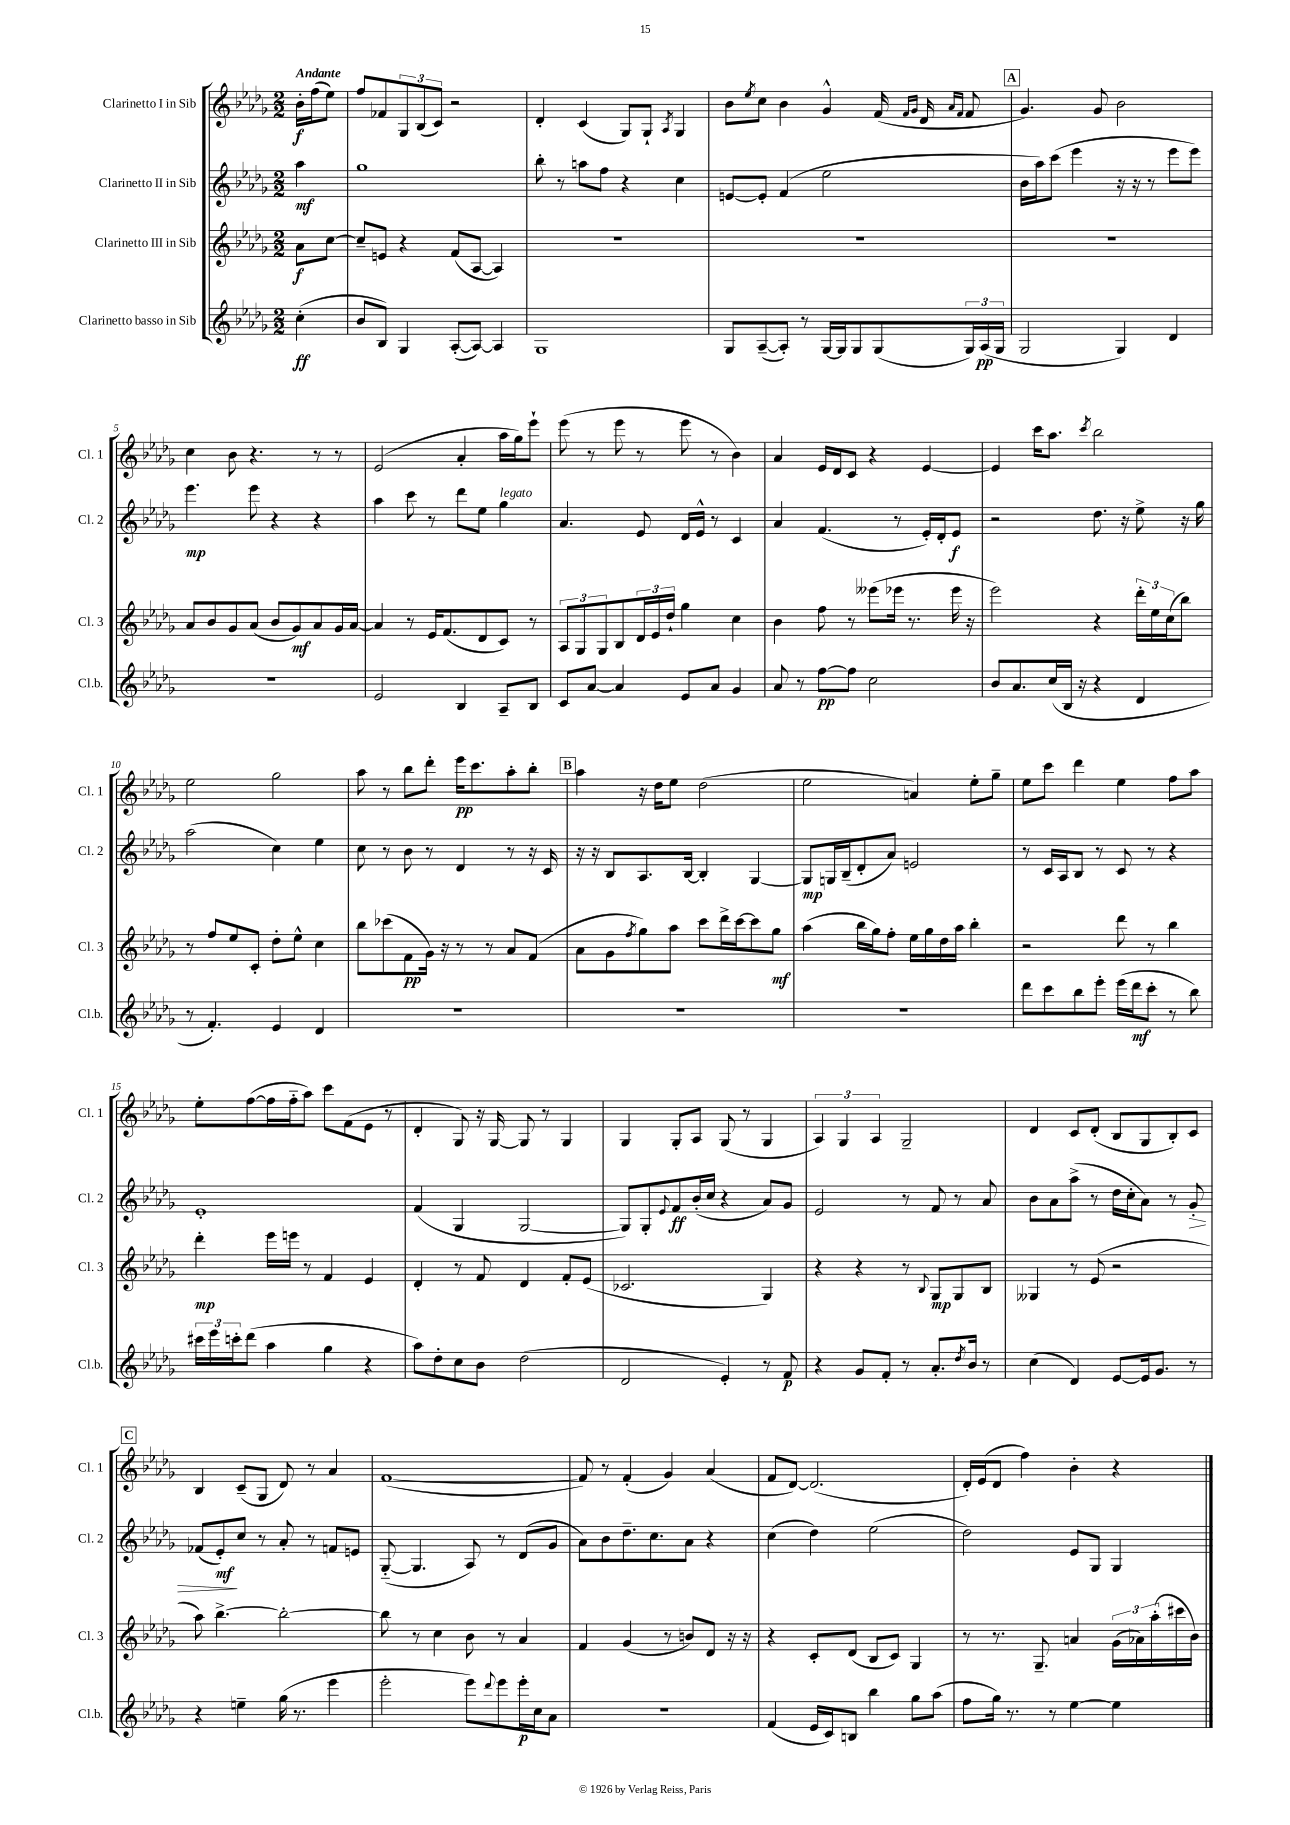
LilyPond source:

<<
\new StaffGroup <<
\new Staff = "s0" \with { instrumentName = "Clarinetto I in Sib" shortInstrumentName = "Cl. 1" } {
    \clef treble \key des \major \numericTimeSignature \time 2/2 \partial 4 \tempo "Andante"
    bes'16-.\f f''16( ees''8) |
    f''8 fes'8 \tuplet 3/2 { ges8 bes8( c'8) } r2 |
    des'4-. c'4( ges8) ges8-! \acciaccatura { aes8 } ges4 |
    bes'8 \acciaccatura { ees''8 } c''8 bes'4 ges'4-^ f'16( \grace { f'16 ges'16 } des'16 \grace { aes'16 f'16 } f'8 |
    \mark \markup { \box "A" } ges'4.) ges'8 bes'2 |
    c''4 bes'8 r4. r8 r8 |
    ees'2( aes'4-. aes''16 ges''16) ees'''8-! |
    ees'''8( r8 ees'''8 r8 ees'''8 r8 bes'4) |
    aes'4 ees'16 des'16 c'8 r4 ees'4~ |
    ees'4 c'''16 aes''8. \acciaccatura { c'''8 } bes''2 |
    ees''2 ges''2 |
    aes''8 r8 bes''8 des'''8-. ees'''16\pp c'''8. aes''8-. bes''8-. |
    \mark \markup { \box "B" } aes''4 r16 des''16 ees''8 des''2( |
    ees''2 a'4) ees''8-. ges''8-- |
    ees''8 c'''8 des'''4 ees''4 f''8 aes''8 |
    ees''8-. f''8~( f''16 f''16-_ aes''8) c'''8 f'8( ees'8 r8 |
    des'4-. ges8) r16 ges16~ ges8 r8 ges4 |
    ges4 ges8-. aes8 ges8( r8 ges4 |
    \tuplet 3/2 { aes4) ges4 aes4 } ges2-- |
    des'4 c'8 des'8-.( bes8 ges8 bes8-.) c'8 |
    \mark \markup { \box "C" } bes4 c'8--( ges8 des'8) r8 aes'4 |
    f'1~( |
    f'8) r8 f'4-.( ges'4) aes'4( |
    f'8 des'8~) des'2.( |
    des'16-.) ees'16( des'8 f''4) bes'4-. r4 \bar "|." |
}
\new Staff = "s1" \with { instrumentName = "Clarinetto II in Sib" shortInstrumentName = "Cl. 2" } {
    \clef treble \key des \major \numericTimeSignature \time 2/2 \partial 4
    aes''4\mf |
    ges''1 |
    bes''8-. r8 a''8 f''8 r4 c''4 |
    e'8~ e'8-. f'4( ees''2 |
    \mark \markup { \box "A" } bes'16 aes''16) c'''8( ees'''4 r16 r16 r8 ees'''8 ees'''8) |
    ees'''4.\mp ees'''8 r4 r4 |
    aes''4 c'''8 r8 des'''8 ees''8 ges''4^\markup { \italic "legato" } |
    aes'4. ees'8 des'16 ees'16-^ r8 c'4 |
    aes'4 f'4.( r8 ees'16-.) des'16-. ees'8\f |
    r2 des''8. r16 ees''8-> r16 ges''16 |
    aes''2( c''4) ees''4 |
    c''8 r8 bes'8 r8 des'4 r8 r16 c'16 |
    \mark \markup { \box "B" } r16 r16 bes8 aes8. bes16~ bes4-. ges4~ |
    ges8\mp g16 bes16--( des'8-. aes'8) e'2 |
    r8 c'16 aes16 bes8 r8 c'8 r8 r4 |
    ees'1-. |
    f'4( ges4 ges2~ |
    ges8) ges8-. \appoggiatura { ees'8 } f'8\ff bes'16-.( c''16 r4 aes'8) ges'8 |
    ees'2 r8 f'8 r8 aes'8 |
    bes'8 aes'8 aes''8->( r8 des''16 c''16-. aes'8) r8 ges'8-.\> |
    \mark \markup { \box "C" } fes'8( ees'8-.\mf\!) c''8 r8 aes'8-. r8 f'8 e'8 |
    ges8~-_( ges4. aes8) r8 des'8( ges'8 |
    aes'8) bes'8 des''8.-- c''8. aes'8 r4 |
    c''4( des''4) ees''2( |
    des''2) ees'8 ges8 ges4 \bar "|." |
}
\new Staff = "s2" \with { instrumentName = "Clarinetto III in Sib" shortInstrumentName = "Cl. 3" } {
    \clef treble \key des \major \numericTimeSignature \time 2/2 \partial 4
    aes'8\f c''8~ |
    c''8-- e'8 r4 f'8( aes8~ aes4) |
    R1 |
    R1 |
    \mark \markup { \box "A" } R1 |
    aes'8 bes'8 ges'8 aes'8( bes'8 ges'8\mf) aes'8 ges'16 aes'16~ |
    aes'4 r8 ees'16 f'8.( des'8 c'8) r8 |
    \tuplet 3/2 { aes8 ges8 ges8 } bes8 \tuplet 3/2 { des'16 ees'16 des''16-! } ges''4 c''4 |
    bes'4 f''8 r8 eeses'''8( ees'''16 r8. ees'''16 r16 |
    ees'''2) r4 \tuplet 3/2 { des'''16-. ees''16 c''16( } bes''8) |
    r8 f''8 ees''8 c'8-. des''8-. ees''8-^ c''4 |
    bes''8 ces'''8( f'8\pp ges'16) r16 r8 r8 aes'8 f'8( |
    \mark \markup { \box "B" } aes'8 ges'8 \acciaccatura { f''8 } ges''8) aes''8 c'''8 des'''16-> c'''16~ c'''8 ges''8\mf |
    aes''4( bes''16 ges''16) f''8-. ees''16 ges''16 des''16 aes''16 bes''4-. |
    r2 des'''8 r8 bes''4 |
    des'''4-.\mp ees'''16 e'''16 r8 f'4 ees'4 |
    des'4-. r8 f'8 des'4 f'8-. ees'8( |
    ces'2. ges4) |
    r4 r4 r8 \appoggiatura { bes8 } ges8\mp ges8 bes8 |
    geses4 r8 ees'8( r2 |
    \mark \markup { \box "C" } aes''8) bes''4.~-> bes''2~-. |
    bes''8 r8 c''4 bes'8 r8 aes'4 |
    f'4 ges'4( r8 b'8) des'8 r16 r16 |
    r4 c'8-. des'8( bes8 c'8) ges4 |
    r8 r8. ges8.-- a'4 \tuplet 3/2 { ges'16( aes'16) aes''16-.( } cis'''16 bes'16) \bar "|." |
}
\new Staff = "s3" \with { instrumentName = "Clarinetto basso in Sib" shortInstrumentName = "Cl.b." } {
    \clef treble \key des \major \numericTimeSignature \time 2/2 \partial 4
    c''4-.\ff( |
    bes'8 bes8) ges4 aes8~-.( aes8~) aes4 |
    ges1 |
    ges8 aes8~--( aes8-.) r8 ges16~ ges16 ges8 ges8( \tuplet 3/2 { ges16) aes16\pp( ges16 } |
    \mark \markup { \box "A" } ges2 ges4) des'4 |
    R1 |
    ees'2 bes4 aes8-- bes8 |
    c'8 aes'8~ aes'4 ees'8 aes'8 ges'4 |
    aes'8 r8 f''8~\pp f''8 c''2 |
    bes'8 aes'8. c''16( bes16 r16 r4 des'4 |
    r8 f'4.-.) ees'4 des'4 |
    R1 |
    \mark \markup { \box "B" } R1 |
    R1 |
    des'''8 c'''8 bes''8 ees'''8-. ees'''16( des'''16\mf c'''8-. r8 bes''8) |
    \tuplet 3/2 { cis'''16 ees'''16 c'''16-. } des'''8( aes''4 ges''4 r4 |
    aes''8) des''8-. c''8 bes'8 des''2( |
    des'2 ees'4-.) r8 f'8\p |
    r4 ges'8 f'8-. r8 aes'8.-. \acciaccatura { des''8 } bes'16 r8 |
    c''4( des'4) ees'8~ ees'16 ges'8. r8 |
    \mark \markup { \box "C" } r4 e''4-- ges''16( r8. ees'''4 |
    ees'''2-. ees'''8) \appoggiatura { des'''8 } ees'''8 ees'''16-.\p c''16 aes'8 |
    R1 |
    f'4( ees'16 c'16) b8 bes''4 ges''8 aes''8( |
    f''8 ges''16) r8. r8 ees''4~ ees''4 \bar "|." |
}
>>
>>
